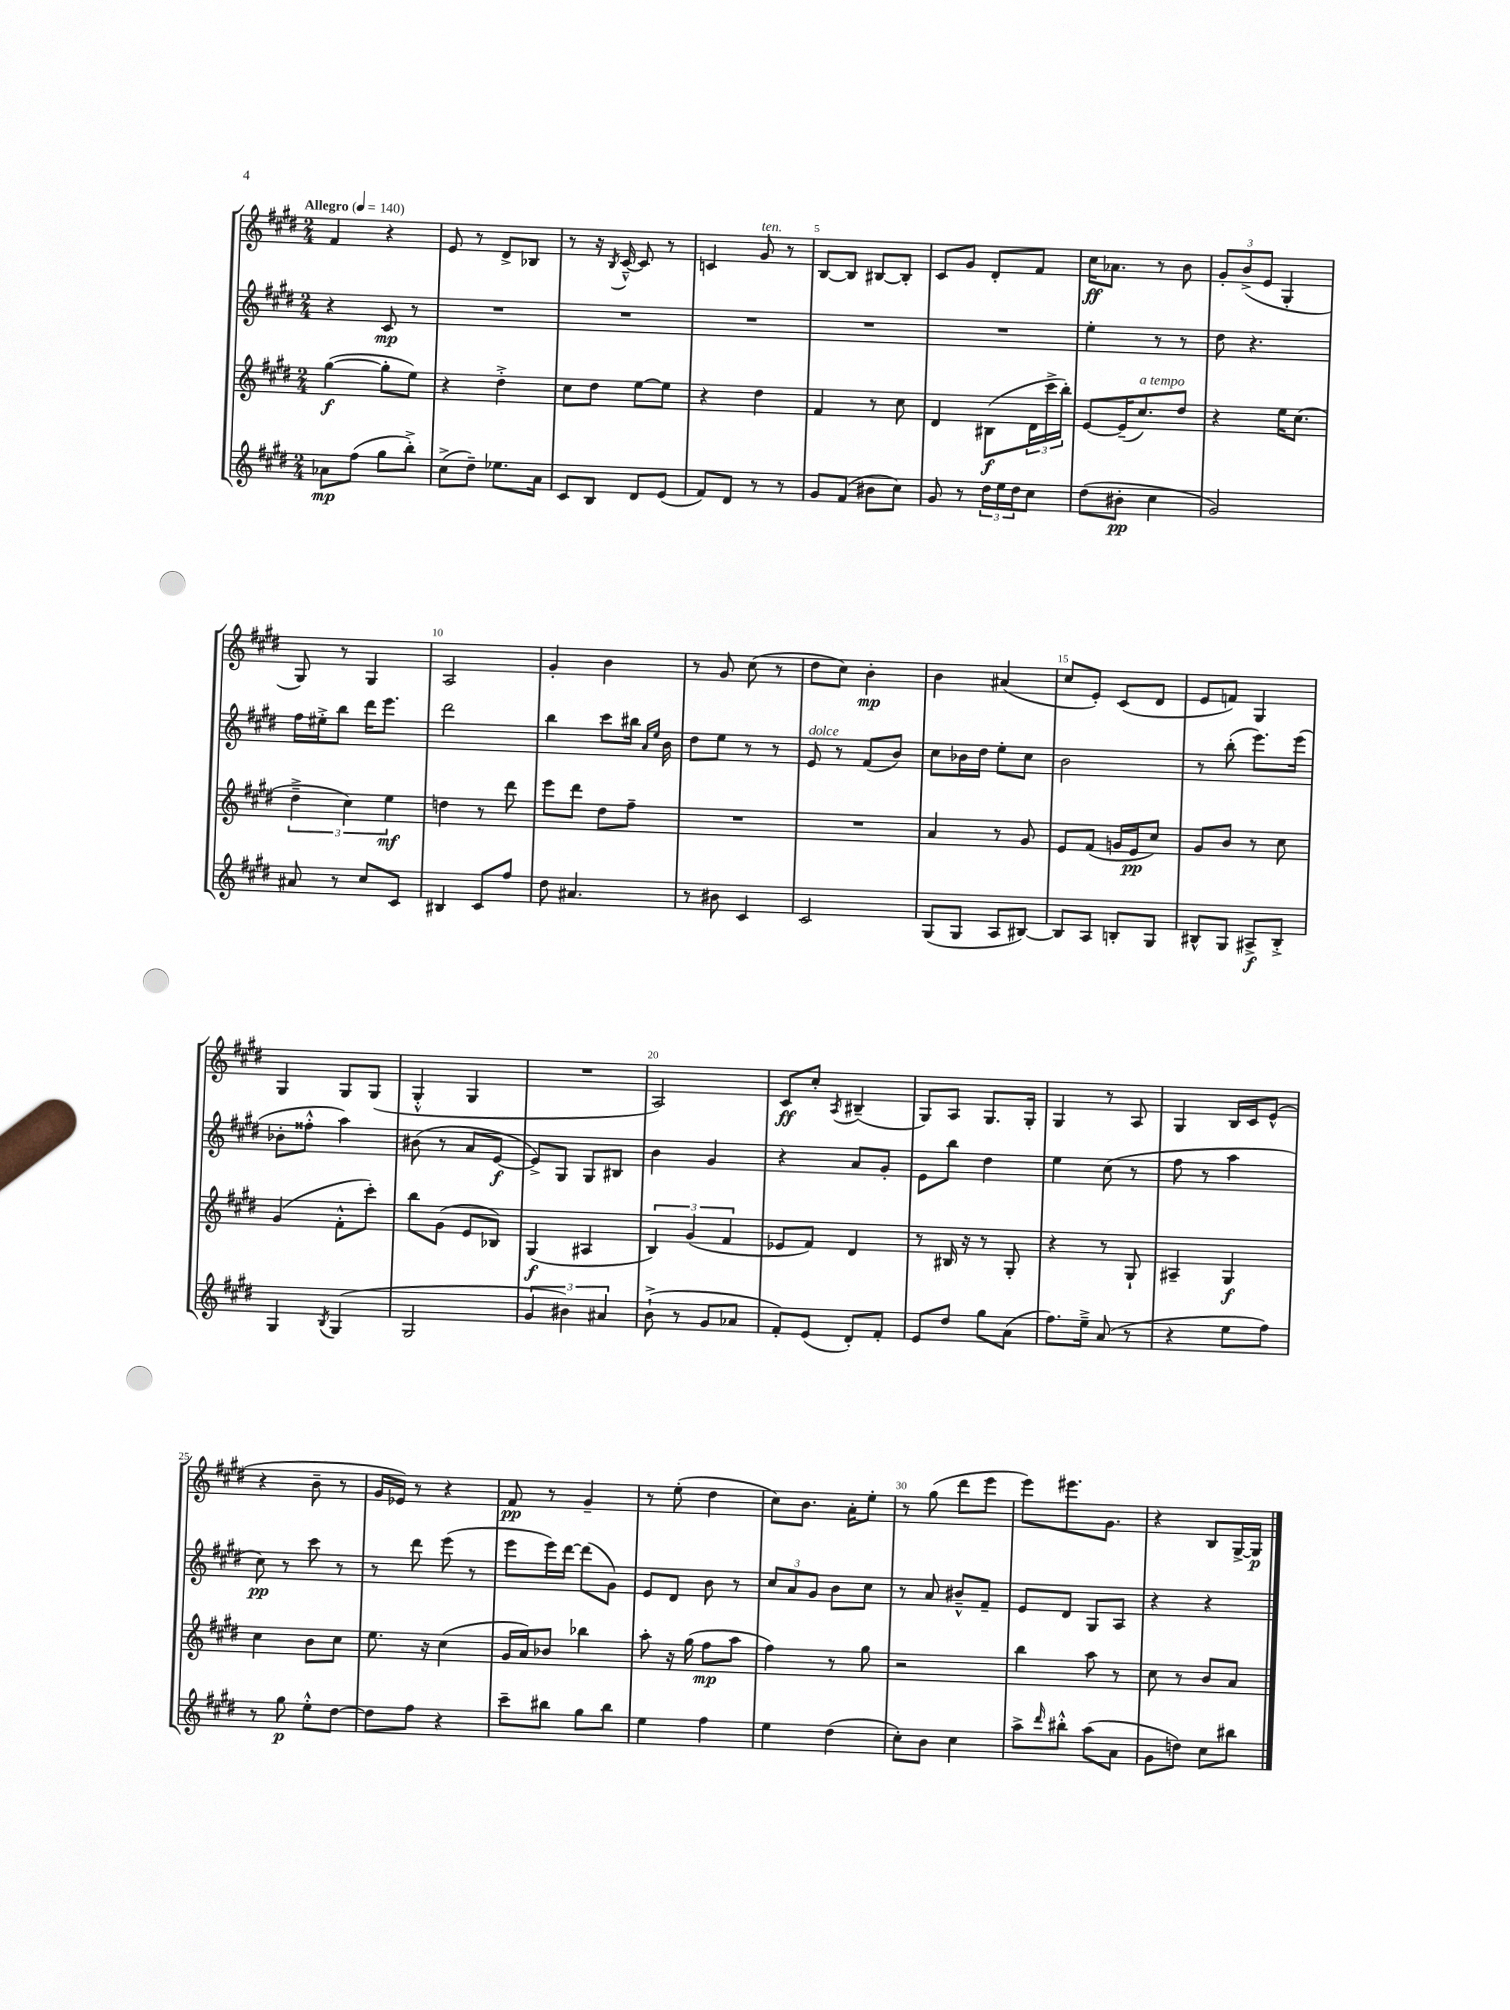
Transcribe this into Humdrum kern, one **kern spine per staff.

**kern	**kern	**kern	**kern
*staff4	*staff3	*staff2	*staff1
*clefG2	*clefG2	*clefG2	*clefG2
*k[f#c#g#d#]	*k[f#c#g#d#]	*k[f#c#g#d#]	*k[f#c#g#d#]
*M2/4	*M2/4	*M2/4	*M2/4
*MM140	*MM140	*MM140	*MM140
8a-\L	([4gg#\	4r	4f#/
(8ff#\J	.	.	.
8gg#\L	8gg#'\]L	8c#/	4r
8bb'^\J)	8ee\J)	8r	.
=	=	=	=
(8cc#^\L	4r	2r	8e/
8dd#~\J)	.	.	8r
8.ee-\L	4dd#'^\	.	8d#^/L
.	.	.	8B-/J
16a\Jk	.	.	.
=	=	=	=
8c#/L	8cc#\L	2r	8r
8B/J	8dd#\J	.	16r
.	.	.	8qB/
.	.	.	[16c#~^^/
8d#/L	[8ee\L	.	8c#/]
(8e/J	8ee\]J	.	8r
=	=	=	=
8f#/L)	4r	2r	4c/
8d#/J	.	.	.
8r	4dd#\	.	8g#/
8r	.	.	8r
=	=	=	=
8g#/L	4f#/	2r	[8B/L
(8f#/J	.	.	8B/]J
8b#\L	8r	.	[8B#/L
8cc#\J)	8cc#\	.	8B#'/]J
=	=	=	=
8g#/	4d#/	2r	8c#/L
8r	.	.	8g#/J
24dd#\LL	(8B#\L	.	8d#'/L
24ee\	.	.	.
24dd#\J	.	.	.
8cc#\J	24d#\L	.	8f#/J
.	24ccc#^\	.	.
.	24bb'\JJ)	.	.
=	=	=	=
(8dd#\L	[8e/L	4ee'\	16cc#\LK
.	.	.	8.a-\J
8b#'\J	(16e~/]K	.	.
.	8.cc#/)	.	.
4cc#\	.	8r	8r
.	8dd#/J	8r	8b\
=	=	=	=
2g#/)	4r	8dd#\	12g#'/L
.	.	.	(12b^/
.	.	4.r	.
.	.	.	12e/J
.	16ee\LK	.	4G#'/
.	(8.cc#\J	.	.
=	=	=	=
8a#/	6dd#~^\	16ff#\LL	8G#/)
.	.	16ee#'^\J	.
8r	.	8bb\J	8r
.	6cc#\)	.	.
8cc#/L	.	16ddd#\LK	4G#/
.	.	8.eee\J	.
.	6ee\	.	.
8c#/J	.	.	.
=	=	=	=
4B#/	4dd\	2ddd#\	2A/
8c#/L	8r	.	.
8ff#/J	8ddd#\	.	.
=	=	=	=
8dd#\	8eee\L	4bb\	4g#'/
4.a#/	8ddd#\J	.	.
.	8dd#\L	8ccc#\L	4b\
.	8ff#~\J	16bb#\Jk	.
.	.	16qqa/LL	.
.	.	16qqee/JJ	.
.	.	16b\	.
=	=	=	=
8r	2r	8dd#\L	8r
8b#\	.	8ee\J	8g#/
4c#/	.	8r	(8cc#\
.	.	8r	8r
=	=	=	=
2c#/	2r	8e/	8dd#\L
.	.	8r	8cc#\J)
.	.	(8f#/L	4b'\
.	.	8b/J)	.
=	=	=	=
(8G#/L	4a/	8cc#\L	4b\
8G#/J	.	16b-\L	.
.	.	16dd#\JJ	.
8A/L	8r	8ee'\L	(4a#/
[8B#/J)	8g#/	8cc#\J	.
=	=	=	=
8B#/]L	8e/L	2b\	8cc#/L
8A/J	(8f#/J	.	8e'/J)
8B'/L	16g/LL	.	(8c#/L
.	16e/J	.	.
8G#/J	8cc#/J)	.	8d#/J
=	=	=	=
8B#^^/L	8g#/L	8r	8e/L
8G#/J	8b/J	(8bb'\	8f/J)
8A#^/L	8r	8.eee\L)	4G#/
8B#'^/J	8cc#\	.	.
.	.	(16eee\Jk	.
=	=	=	=
4G#/	(4g#/	8b-'\L	4G#/
.	.	8ff##'^^\J	.
8qB/	.	.	.
(4G#/	8f#'^^\L	4aa\)	8G#/L
.	8ccc#'\J)	.	(8G#/J
=	=	=	=
2G#/	8bb\L	(8b#\	4G#'^^/
.	(8g#\J	8r	.
.	8e/L	8a/L	4G#/
.	8B-/J)	[8e/J	.
=	=	=	=
6g#/	(4G#/	8e^/]L)	2r
.	.	8G#/J	.
6b#\)	.	.	.
.	4A#/	8G#/L	.
6a#/	.	.	.
.	.	8B#/J	.
=	=	=	=
(8b`^\	6B/)	4b\	2A/)
8r	.	.	.
.	(6g#/	.	.
8g#/L	.	4g#/	.
.	6f#/	.	.
8a-/J	.	.	.
=	=	=	=
8f#'/L)	8e-/L	4r	8c#/L
(8e/J	8f#/J)	.	8cc#'/J
.	.	.	8qA/
8d#'/L)	4d#/	8a/L	(4B#~/
8f#'/J	.	8g#'/J	.
=	=	=	=
8e/L	8r	8e\L	8G#/L)
8dd#/J	16B#/	8bb\J	8A/J
.	16r	.	.
8gg#\L	8r	4dd#\	8.G#/L
(8a\J	8G#'/	.	.
.	.	.	16G#'/Jk
=	=	=	=
8.ff#\L)	4r	4ee\	4G#/
16ee~^\Jk	.	.	.
(8a/	8r	(8cc#\	8r
8r	8G#`/	8r	8A/
=	=	=	=
4r	4A#~/	8ff#\	4G#/
.	.	8r	.
8ee\L	4G#/	4aa\	16B/LL
.	.	.	16c#/J
8ff#\J)	.	.	(8e^^/J
=	=	=	=
8r	4cc#\	8cc#\)	4r
8gg#\	.	8r	.
8ee'^^\L	8b\L	8ccc#\	8b~\
[8dd#\J	8cc#\J	8r	8r
=	=	=	=
8dd#\]L	8.ee\	8r	16g#/LL
.	.	.	16e-/JJ)
8ff#\J	.	8ddd#\	8r
.	16r	.	.
4r	(4cc#\	(8eee\	4r
.	.	8r	.
=	=	=	=
8ccc#~\L	16g#/LL	8eee\L	8f#/
.	16a/J)	.	.
8bb#\J	8b-/J	16eee\L)	8r
.	.	[16ddd#\JJ	.
8gg#\L	4bb-\	(8ddd#\]L	4g#~/
8bb#\J	.	8g#\J)	.
=	=	=	=
4ee\	8aa'\	8e/L	8r
.	16r	8d#/J	(8ee'\
.	(16gg#\	.	.
4ff#\	8ff#\L	8b\	4dd#\
.	8aa\J	8r	.
=	=	=	=
4ee\	4ff#\)	12cc#/L	8cc#\L)
.	.	12a/	.
.	.	.	8.b\J
.	.	12g#/J	.
(4dd#\	8r	8b\L	.
.	.	.	16a'\LK
.	8gg#\	8cc#\J	8ee'\J
=	=	=	=
8cc#'\L)	2r	8r	8r
8b\J	.	8a/	(8gg#\
4cc#\	.	8b#~^^/L	8ddd#\L
.	.	8f#~/J	8eee\J
=	=	=	=
8aa^\L	4bb\	8e/L	8eee\L)
16qqddd#/	.	.	.
8bb#'^^\J	.	8d#/J	8.eee#\
(8aa\L	8aa\	8G#/L	.
.	.	.	8.g#\J
8a\J	8r	8A/J	.
=	=	=	=
8g#\L	8cc#\	4r	4r
8dd\J)	8r	.	.
8cc#\L	8b/L	4r	8B/L
8bb#\J	8a/J	.	[16G#^/L
.	.	.	16G#/]JJ
==	==	==	==
*-	*-	*-	*-
